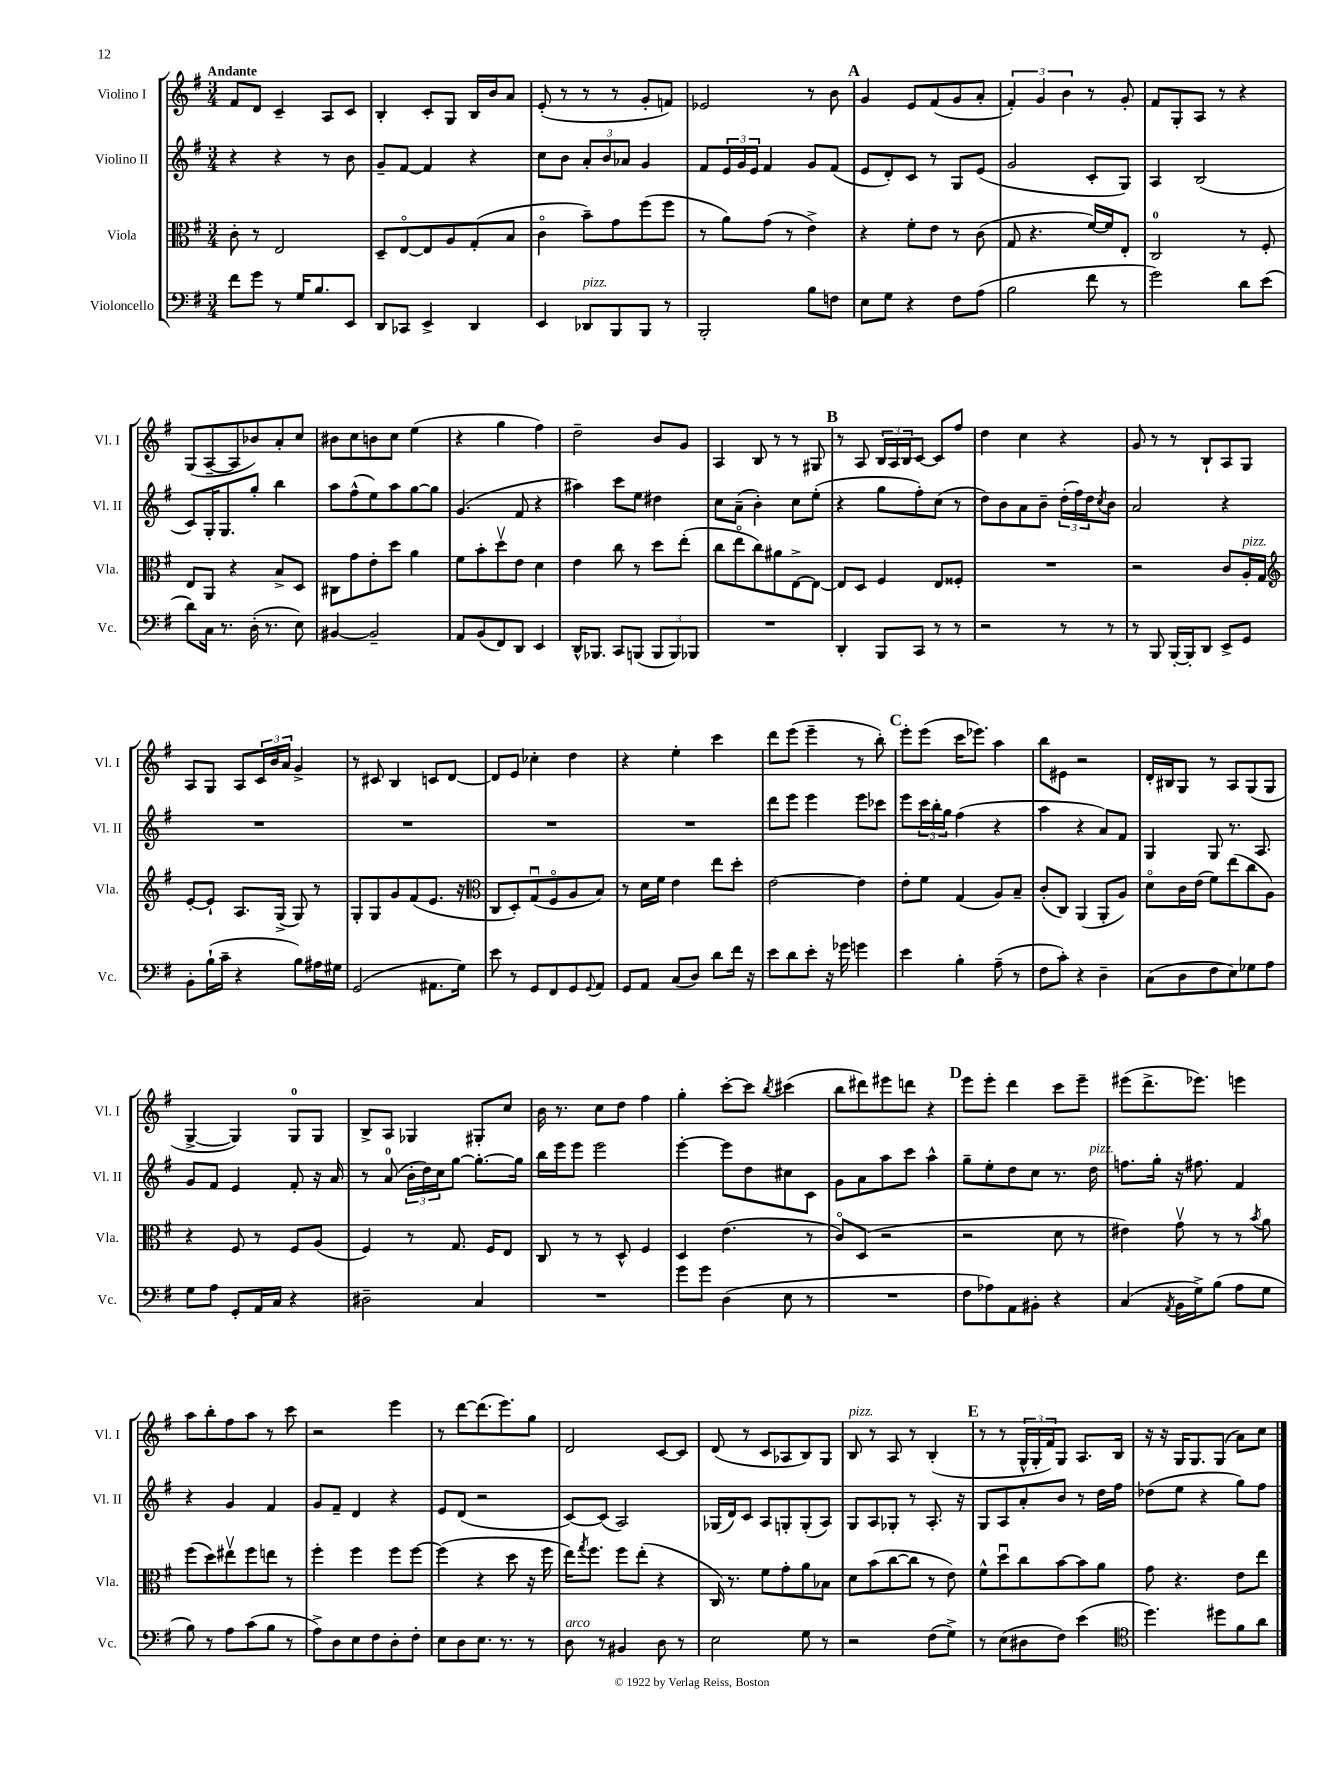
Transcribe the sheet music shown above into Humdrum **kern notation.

**kern	**kern	**kern	**kern
*staff4	*staff3	*staff2	*staff1
*clefF4	*clefC3	*clefG2	*clefG2
*k[f#]	*k[f#]	*k[f#]	*k[f#]
*M3/4	*M3/4	*M3/4	*M3/4
8f#	8c'	4r	8f#
8g	8r	.	8d
8r	2E	4r	4c~
16G	.	.	.
8.B	.	.	.
.	.	8r	8A
8EE	.	8b	8c
=	=	=	=
8DD	8D~	8g~	4B'
8CC-	[8Eo	[8f#	.
4EE^	8E]	4f#]	8c'
.	8A	.	8G
4DD	(8G'	4r	16B
.	.	.	16b
.	8B	.	8a
=	=	=	=
4EE	4co	8cc	(8e'
.	.	8b	8r
8DD-	8b~)	12a'	8r
.	.	12b	.
8BBB	8g	.	8r
.	.	12a-	.
8BBB	(8ff#	4g	8g'
8r	8ff#	.	8f)
=	=	=	=
2BBB'	8r	8f#	2e-
.	8a)	24e	.
.	.	24g	.
.	.	24e	.
.	(8g	4f#	.
.	8r	.	.
8B	4e^)	8g	8r
8F	.	(8f#	8b
=	=	=	=
8E	4r	8e	4g
8G	.	8d')	.
4r	8f#'	8c	8e
.	8e	8r	(8f#
8F#	8r	8G	8g
(8A	(8c	(8e	8a'
=	=	=	=
2B	8G	2g	6f#')
.	4.r	.	.
.	.	.	6g
.	.	.	6b
8f#	[16f#)	8c'	8r
.	16f#]	.	.
8r	8E'	8G)	8g'
=	=	=	=
2g)	2C	4A	8f#
.	.	.	8G'
.	.	(2B	8A
.	.	.	8r
8d	8r	.	4r
(8e	8F#'	.	.
=	=	=	=
8d)	8E	8c)	(8G
16C	8AA	16G'	[8A~
8.r	.	8.G	.
.	4r	.	8A]
(16D'	.	8gg'	8b-)
8.r	.	.	.
.	8B^	4bb	8a'
8E)	8D	.	8cc
=	=	=	=
[4BB#	8C#	8aa	8b#
.	8g	(8ff#^^	8cc
2BB#~]	8e'	8ee)	8b
.	8dd	8aa	8cc
.	4a	[8gg	(4ee
.	.	8gg]	.
=	=	=	=
8AA	8f#	(4.g	4r
(8BB	8b'	.	.
8FF#)	8ddv	.	4gg
8DD	8e	8f#	.
4EE	4d	4r	4ff#)
=	=	=	=
16DD^^	4e	4aa#)	2dd~
8.BBB-	.	.	.
8CC	8cc	8ccc	.
(8BBB	8r	8ee	.
12BBB	8dd	4dd#	8b
12BBB)	.	.	.
.	(8ee'	.	8g
12BBB-	.	.	.
=	=	=	=
2.r	8cc	8cc	4A
.	8eeo	(8a~	.
.	8cc)	4b')	8B
.	8a#	.	8r
.	[8E^	8cc	8r
.	8E_	(8ee'	8G#
=	=	=	=
4DD'	8E]	4r	8r
.	8D	.	8A
8BBB	4F#	8gg	24B
.	.	.	24A
.	.	.	24B
8CC	.	8ff#')	[8c
8r	8E	(8cc	8c]
8r	8F##'	8r	8ff#
=	=	=	=
2r	2.r	8dd)	4dd
.	.	8b	.
.	.	8a	4cc
.	.	8b~	.
8r	.	(24dd'	4r
.	.	24ff#)	.
.	.	24dd	.
.	.	8qcc	.
8r	.	8b	.
=	=	=	=
8r	2r	2a	8g
8BBB	.	.	8r
[16BBB'	.	.	8r
16BBB']	.	.	.
8DD	.	.	8B`
8EE^	8c	4r	8A
8GG	16A'	.	8G
.	16G	.	.
=	=	=	=
*	*clefG2	*	*
8BB'	[8e'	2.r	8A
(16B`	8e`]	.	8G
16c~	.	.	.
4r	8.A	.	8A
.	.	.	24c
.	.	.	24b
.	(16G^	.	.
.	.	.	24a
8B)	8G)	.	4g^
16A#	8r	.	.
16G#	.	.	.
=	=	=	=
(2GG	8G'	2.r	8r
.	8G	.	8c#
.	8g	.	4B
.	(8f#	.	.
8.AA#	8.e	.	8c
.	.	.	[8d
16G)	16r	.	.
=	=	=	=
*	*clefC3	*	*
8e	8C	2.r	8d]
8r	8D')	.	8e
8GG	(8Gu	.	4cc-'
8FF#	8F#o	.	.
8GG	8A	.	4dd
8qqGG	.	.	.
8AA	8B)	.	.
=	=	=	=
8GG	8r	2.r	4r
8AA	16d	.	.
.	16f#	.	.
(8C	4e	.	4ee'
8D)	.	.	.
8d	8ee	.	4ccc
16f#	8dd'	.	.
16r	.	.	.
=	=	=	=
8e	[2e	8ddd	8ddd
8d	.	8eee	(8eee
8e'	.	4eee	4eee~
16r	.	.	.
16g-	.	.	.
4g	4e]	8eee	8r
.	.	8ccc-	8bb')
=	=	=	=
4e	8e'	8eee	8eee'
.	8f#	24ccc	(8eee
.	.	24bb'	.
.	.	24gg	.
4B'	(4G	(4ff#	16ccc
.	.	.	8.eee-)
(8A~	8A)	4r	4aa
8r	8B~	.	.
=	=	=	=
8F#	(8c'	4aa	8bb
8c')	8C)	.	8e#
4r	(4AA	4r	2r
4D~	8AA'	8a)	.
.	8A)	8f#	.
=	=	=	=
(8C	8do	4G	16d'
.	.	.	16B#
8D	16c	.	8G
.	(16e	.	.
8F#	8f#)	8G	8r
8E)	(8ee	8.r	8A
8G-	8cc	.	(8G
.	.	8.A	.
8A	8A)	.	8G
=	=	=	=
8G	4r	8g	[4G^
8A	.	8f#	.
8GG'	8F#	4e	4G])
16AA	8r	.	.
16C	.	.	.
4r	8F#	8f#'	8G
.	(8A	16r	8G
.	.	16a	.
=	=	=	=
2D#~	4F#)	8r	8B^
.	.	(8a	8A
.	8r	24b'	4G-
.	.	24dd)	.
.	.	24cc	.
.	8.G	[8gg	.
4C	.	8.gg'_	8G#'
.	16F#	.	.
.	8E	.	8cc
.	.	16gg]	.
=	=	=	=
2.r	8C	16bb	16b
.	.	16eee	8.r
.	8r	8eee	.
.	8r	2eee	8cc
.	8D^^	.	8dd
.	4F#	.	4ff#
=	=	=	=
8g	4D	[4eee'	4gg'
8g	.	.	.
(4D	(4.e	8eee]	[8ccc'
.	.	8dd	8ccc]
.	.	.	8qbb
8E	.	8cc#	(4ccc#
8r	8r	8c	.
=	=	=	=
2.r	8co)	8g	8bb
.	(8D	8a	8ddd#)
.	2r	8aa	8eee#
.	.	8ccc	8ddd
.	.	4aa^^	4r
=	=	=	=
8F#	2r	8gg~	8eee
8A-)	.	8ee'	8eee'
8AA	.	8dd	4ddd
8BB#'	.	8cc	.
4r	8d	8.r	8ccc
.	8r	.	8eee~
.	.	16dd	.
=	=	=	=
(4C	4e#)	8.ff	(8eee#
.	.	.	8.ddd^
.	.	16gg'	.
8qAA	.	.	.
16BB	8gv	16r	.
16G^)	.	8.ff#	8.eee-)
(8B	8r	.	.
8A	8r	4f#	4eee
.	8qb	.	.
8G	8a	.	.
=	=	=	=
8B)	(8ff#	4r	8aa
8r	8dd)	.	8bb'
8A	8ee#v	4g	8ff#
(8c	8ff#	.	8aa
8B	8ee	4f#	8r
8r	8r	.	8ccc
=	=	=	=
8A^)	4ff#'	8g	2r
8D	.	8f#~	.
8E	4ff#	4d	.
8F#	.	.	.
8D'	8ff#	4r	4eee
8F#'	[8ff#	.	.
=	=	=	=
8E	(4ff#]	8e	8r
8D	.	(8d	[8ddd
8.E	4r	2r	(8.ddd]
8.r	.	.	8.eee)
.	8dd	.	.
8r	16r	.	8gg
.	16ff#	.	.
=	=	=	=
8D	16ee)	[8c)	2d
.	8qgg	.	.
.	8.ff#	.	.
8r	.	(8c]	.
4BB#	8ff#	2A)	.
.	(8ee'	.	.
8D	4r	.	[8c
8r	.	.	8c]
=	=	=	=
2E	16C)	(16G-	(8d
.	8.r	16d)	.
.	.	8c	8r
.	8f#	8A	8c
.	8g'	8G'	8A-
8G	8a	(8G'	8B)
8r	8B-	8A)	8G
=	=	=	=
2r	8d	8G	8B
.	(8b	8A	8r
.	[8cc	8G-'	8A
.	8cc]	8r	8r
(8F#	8r	8.A'	(4B'
8G^)	8e)	.	.
.	.	16r	.
=	=	=	=
8r	8f#^^	8G	8r
(8E	8ddu	8A	8r
8D#	8cc	8a'	24G^^
.	.	.	24G'
.	.	.	24f#)
8F#)	[8b	8b	8G
(4e	8b]	8r	8.A
.	8a	16dd	.
.	.	16ff#	16B
=	=	=	=
*clefC4	*	*	*
4.dd)	8g	(8dd-	16r
.	.	.	16r
.	4.r	8ee	16G
.	.	.	8.G
.	.	4r	.
8dd#	.	.	(8G
8f#	8e	8gg)	8a)
8a	8ee	8ff#	8cc
==	==	==	==
*-	*-	*-	*-
